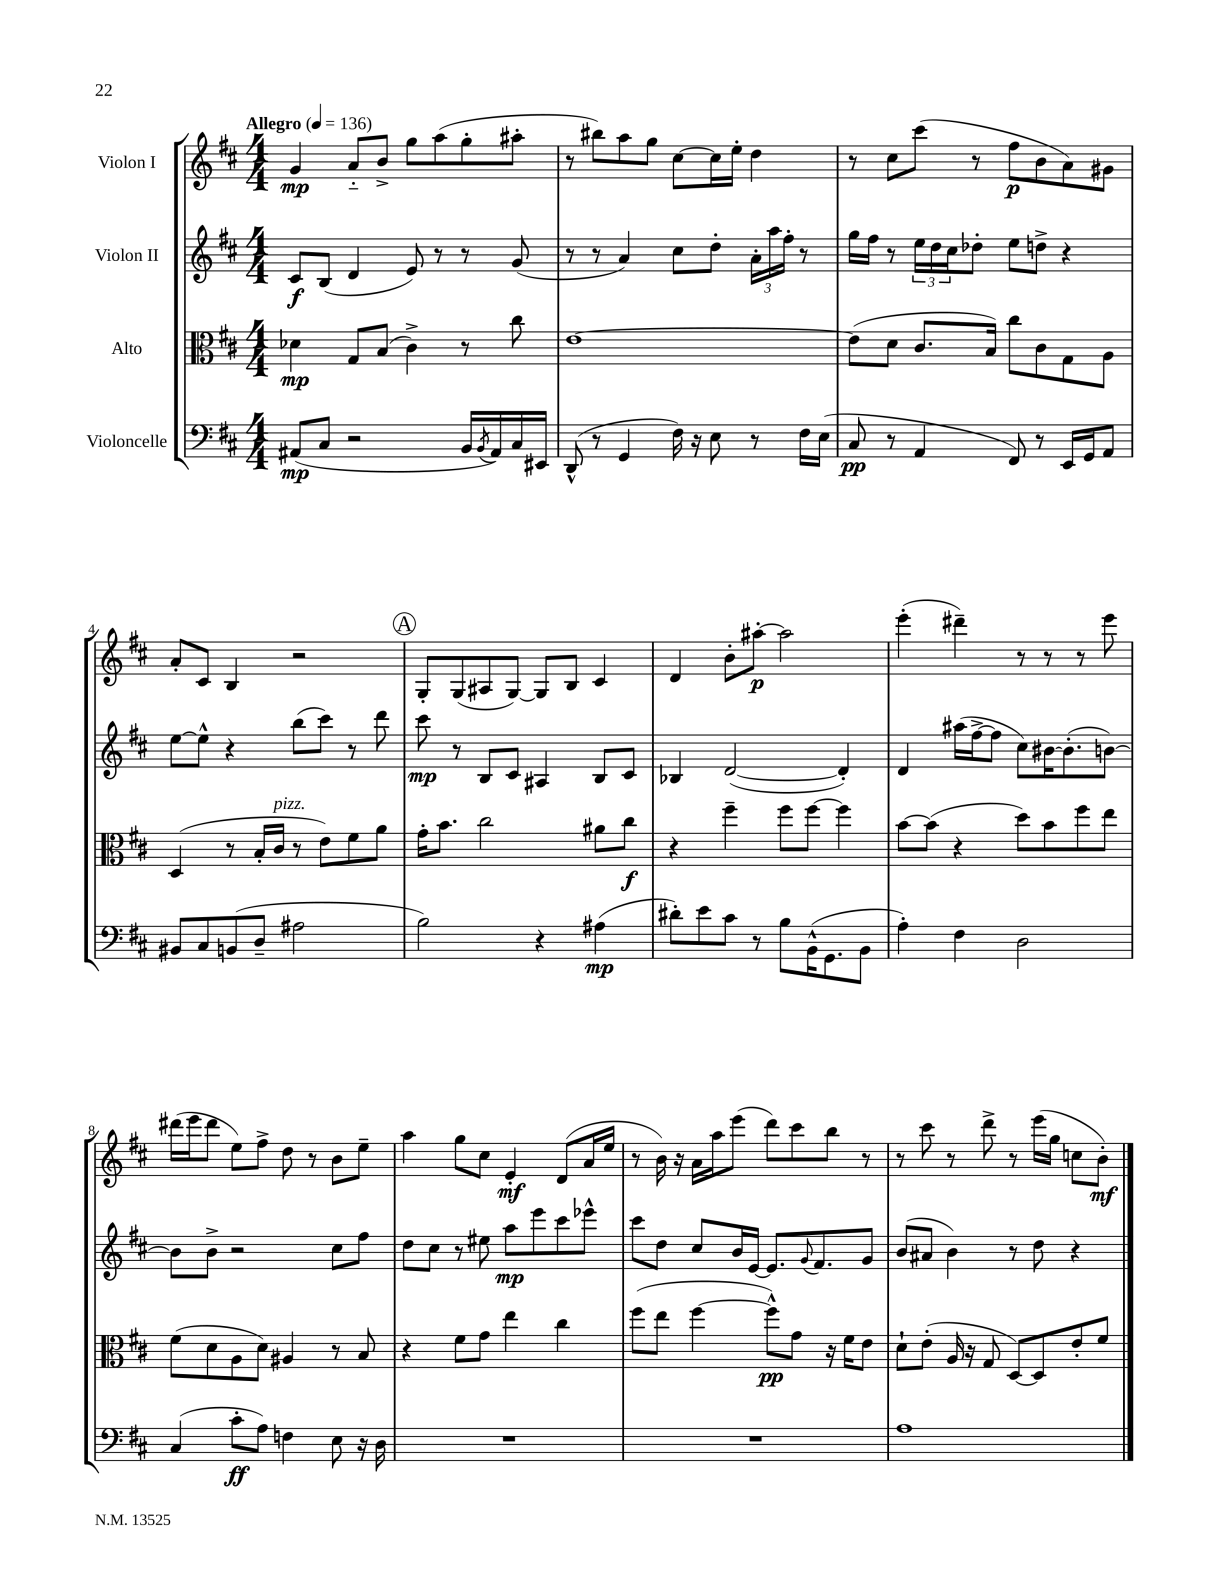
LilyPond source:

<<
\new StaffGroup <<
\new Staff = "s0" \with { instrumentName = "Violon I" } {
    \clef treble \key d \major \numericTimeSignature \time 4/4 \tempo "Allegro" 4 = 136
    g'4\mp a'8-_ b'8-> g''8 a''8( g''8-. ais''8-. |
    r8 bis''8) a''8 g''8 cis''8~ cis''16 e''16-. d''4 |
    r8 cis''8 cis'''8( r8 fis''8\p b'8 a'8) gis'8 |
    a'8-. cis'8 b4 r2 |
    \mark \markup { \circle "A" } g8-. g8( ais8 g8~) g8 b8 cis'4 |
    d'4 b'8-. ais''8~-.\p ais''2 |
    e'''4-.( dis'''4--) r8 r8 r8 e'''8 |
    dis'''16( e'''16 dis'''8 e''8) fis''8-> d''8 r8 b'8 e''8-- |
    a''4 g''8 cis''8 e'4-.\mf d'8( a'16 e''16 |
    r8 b'16) r16 a'16 a''16 e'''8( d'''8) cis'''8 b''8 r8 |
    r8 cis'''8 r8 d'''8-> r8 e'''16( g''16 c''8 b'8-.\mf) \bar "|." |
}
\new Staff = "s1" \with { instrumentName = "Violon II" } {
    \clef treble \key d \major \numericTimeSignature \time 4/4
    cis'8\f b8( d'4 e'8) r8 r8 g'8( |
    r8 r8 a'4) cis''8 d''8-. \tuplet 3/2 { a'16-. a''16 fis''16-. } r8 |
    g''16 fis''16 r8 \tuplet 3/2 { e''16 d''16 cis''16 } des''8-. e''8 d''8-> r4 |
    e''8~ e''8-^ r4 b''8( cis'''8) r8 d'''8 |
    \mark \markup { \circle "A" } cis'''8\mp r8 b8 cis'8 ais4 b8 cis'8 |
    bes4 d'2~( d'4-.) |
    d'4 ais''16( fis''16~-> fis''8 cis''8) bis'16~ bis'8.-.( b'8~) |
    b'8 b'8-> r2 cis''8 fis''8 |
    d''8 cis''8 r8 eis''8 a''8\mp e'''8 cis'''8 ees'''8-^ |
    cis'''8 d''8 cis''8 b'16 e'16~ e'8. \appoggiatura { g'8 } fis'8. g'8 |
    b'8( ais'8 b'4) r8 d''8 r4 \bar "|." |
}
\new Staff = "s2" \with { instrumentName = "Alto" } {
    \clef alto \key d \major \numericTimeSignature \time 4/4
    des'4\mp g8 b8( cis'4->) r8 cis''8 |
    e'1~ |
    e'8( d'8 cis'8. b16) cis''8 cis'8 g8 a8 |
    d4( r8 b16-. cis'16^\markup { \italic "pizz." } r8 e'8) fis'8 a'8 |
    \mark \markup { \circle "A" } g'16-. b'8. cis''2 ais'8 cis''8\f |
    r4 fis''4-- fis''8 fis''8~ fis''4 |
    b'8~ b'8( r4 d''8) b'8 fis''8 e''8 |
    fis'8( d'8 a8 d'8) ais4 r8 b8 |
    r4 fis'8 g'8 e''4 cis''4 |
    fis''8( e''8 fis''4~ fis''8-^\pp) g'8 r16 fis'16 e'8 |
    d'8-! e'8-.( a16 r16 g8 d8~) d8 e'8-. fis'8 \bar "|." |
}
\new Staff = "s3" \with { instrumentName = "Violoncelle" } {
    \clef bass \key d \major \numericTimeSignature \time 4/4
    ais,8\mp( cis8 r2 b,16 \acciaccatura { b,8 } ais,16) cis16 eis,16 |
    d,8-^( r8 g,4 fis16) r16 e8 r8 fis16 e16( |
    cis8\pp r8 a,4 fis,8) r8 e,16 g,16 a,8 |
    bis,8 cis8 b,8( d8-- ais2 |
    \mark \markup { \circle "A" } b2) r4 ais4\mp( |
    dis'8-.) e'8 cis'8 r8 b8 b,16-^( g,8. b,8 |
    a4-.) fis4 d2 |
    cis4( cis'8-.\ff a8) f4 e8 r16 d16 |
    R1 |
    R1 |
    a1 \bar "|." |
}
>>
>>
